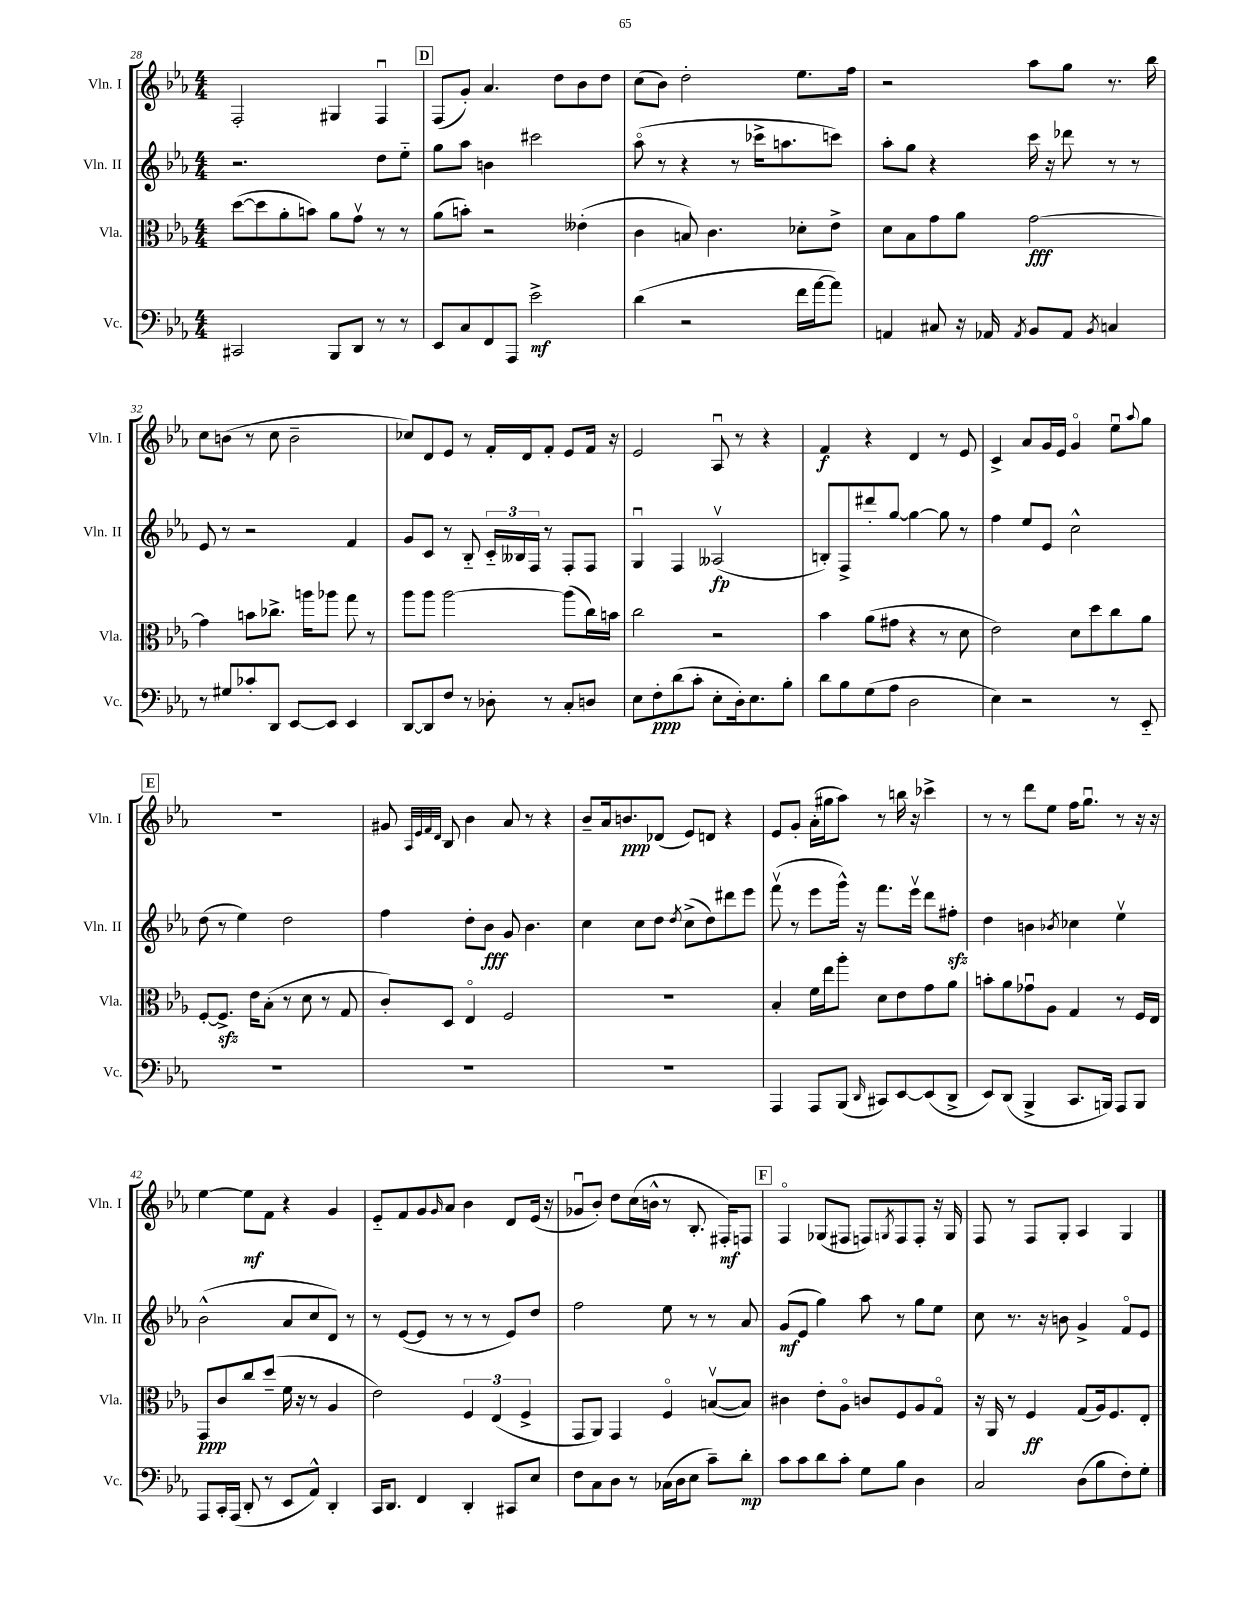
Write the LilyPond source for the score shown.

<<
\new StaffGroup <<
\new Staff = "s0" \with { instrumentName = "Vln. I" shortInstrumentName = "Vln. I" } {
    \clef treble \key ees \major \numericTimeSignature \time 4/4
    f2-. gis4 f4\downbow |
    \mark \markup { \box "D" } f8( g'8-.) aes'4. d''8 bes'8 d''8 |
    c''8( bes'8) d''2-. ees''8. f''16 |
    r2 aes''8 g''8 r8. bes''16 |
    c''8 b'8( r8 c''8 b'2-- |
    ces''8) d'8 ees'8 r8 f'16-. d'16 f'8-. ees'8 f'16 r16 |
    ees'2 aes8\downbow r8 r4 |
    f'4\f r4 d'4 r8 ees'8 |
    c'4-> aes'8 g'16 ees'16 g'4\flageolet ees''8\downbow \appoggiatura { aes''8 } g''8 |
    \mark \markup { \box "E" } R1 |
    gis'8 \grace { aes32 ees'32 f'32 d'32 } bes8 bes'4 aes'8 r8 r4 |
    bes'8-- aes'16 b'8.\ppp des'8( ees'8) d'8 r4 |
    ees'8 g'8-. aes'16-.( gis''16 aes''8) r8 b''16 r16 ces'''4-> |
    r8 r8 d'''8 ees''8 f''16 g''8.\downbow r8 r16 r16 |
    ees''4~ ees''8\mf f'8 r4 g'4 |
    ees'8-_ f'8 g'8 \grace { g'16 } aes'8 bes'4 d'8 ees'16( r16 |
    ges'8\downbow bes'8-.) d''8 c''16( b'16-^ r8 bes8.-. fis16-.\mf) f8 |
    \mark \markup { \box "F" } f4\flageolet ges8( fis8 f8) \acciaccatura { g8 } f8 f8-. r16 g16 |
    f8 r8 f8 g8-. aes4 g4 \bar "|." |
}
\new Staff = "s1" \with { instrumentName = "Vln. II" shortInstrumentName = "Vln. II" } {
    \clef treble \key ees \major \numericTimeSignature \time 4/4
    r2. d''8 ees''8-_ |
    \mark \markup { \box "D" } g''8 aes''8 b'4 cis'''2 |
    aes''8\flageolet( r8 r4 r8 ces'''16-> a''8. c'''8) |
    aes''8-. g''8 r4 c'''16 r16 des'''8 r8 r8 |
    ees'8 r8 r2 f'4 |
    g'8 c'8 r8 bes8-_ \tuplet 3/2 { c'16-_ beses16 f16 } r8 f8-. f8 |
    g4\downbow f4 aeses2\upbow\fp( |
    b8-.) f8-> dis'''8-. g''8~ g''4~ g''8 r8 |
    f''4 ees''8 ees'8 c''2-^ |
    \mark \markup { \box "E" } d''8( r8 ees''4) d''2 |
    f''4 d''8-. bes'8\fff g'8 bes'4. |
    c''4 c''8 d''8 \acciaccatura { d''8 } c''8->( d''8) dis'''8 ees'''8 |
    f'''8\upbow( r8 ees'''8 g'''16-^) r16 f'''8. ees'''16\upbow d'''8 fis''8-.\sfz |
    d''4 b'4 \acciaccatura { bes'8 } ces''4 ees''4\upbow |
    bes'2-^( aes'8 c''8 d'8) r8 |
    r8 ees'8~( ees'8 r8 r8 r8 ees'8) d''8 |
    f''2 ees''8 r8 r8 aes'8 |
    \mark \markup { \box "F" } g'8\mf( ees'8 g''4) aes''8 r8 g''8 ees''8 |
    c''8 r8. r16 b'8 g'4-> f'8\flageolet ees'8 \bar "|." |
}
\new Staff = "s2" \with { instrumentName = "Vla." shortInstrumentName = "Vla." } {
    \clef alto \key ees \major \numericTimeSignature \time 4/4
    d''8~( d''8 aes'8-. b'8) aes'8 g'8\upbow r8 r8 |
    \mark \markup { \box "D" } aes'8( b'8-.) r2 eeses'4-.( |
    c'4 b8) c'4. des'8-. ees'8-> |
    d'8 bes8 g'8 aes'8 g'2~\fff |
    g'4 b'8 ces''8.-> a''16 aes''8 g''8 r8 |
    aes''8 aes''8 aes''2~ aes''8( c''16) b'16 |
    c''2 r2 |
    bes'4 aes'8( gis'8 r4 r8 d'8 |
    ees'2) d'8 d''8 c''8 aes'8 |
    \mark \markup { \box "E" } f8~-. f8.->\sfz ees'16 bes8-.( r8 d'8 r8 g8 |
    c'8-.) d8 ees4\flageolet f2 |
    R1 |
    bes4-. f'16 ees''16 aes''8-. d'8 ees'8 g'8 aes'8 |
    b'8-. aes'8 ges'8\downbow aes8 g4 r8 f16 ees16 |
    g,8\ppp c'8 c''8 d''8--( f'16 r16 r8 aes4 |
    ees'2) \tuplet 3/2 { f4 ees4( f4-> } |
    g,8 aes,8) g,4 f4\flageolet b8~\upbow( b8) |
    \mark \markup { \box "F" } cis'4 ees'8-. aes8\flageolet c'8 f8 aes8 g8\flageolet |
    r16 aes,16 r8 f4\ff g8( aes16) f8. ees8-. \bar "|." |
}
\new Staff = "s3" \with { instrumentName = "Vc." shortInstrumentName = "Vc." } {
    \clef bass \key ees \major \numericTimeSignature \time 4/4
    cis,2 bes,,8 d,8 r8 r8 |
    \mark \markup { \box "D" } ees,8 c8 f,8 aes,,8 ees'2->\mf |
    d'4( r2 f'16 aes'16~ aes'8) |
    a,4 cis8 r16 aes,16 \acciaccatura { aes,8 } bes,8 aes,8 \acciaccatura { bes,8 } c4 |
    r8 gis8 ces'8-. d,8 ees,8~ ees,8 ees,4 |
    d,8~ d,8 f8 r8 des8-. r8 c8-. d8 |
    ees8 f8-.\ppp d'8( c'8-. ees8-. d16-.) ees8. bes8-. |
    d'8 bes8 g8( aes8 d2 |
    ees4) r2 r8 ees,8-_ |
    \mark \markup { \box "E" } R1 |
    R1 |
    R1 |
    aes,,4 aes,,8 bes,,8( \grace { d,16 } cis,8) ees,8~ ees,8( d,8-> |
    ees,8) d,8( bes,,4-> c,8. b,,16) aes,,8 b,,8 |
    aes,,8 c,16-. aes,,16( d,8-. r8 ees,8 aes,8-^) d,4-. |
    c,16 d,8. f,4 d,4-. cis,8 ees8 |
    f8 c8 d8 r8 ces16( d16 ees8 c'8--) d'8-.\mp |
    \mark \markup { \box "F" } c'8 c'8 d'8 c'8-. g8 bes8 d4 |
    c2 d8( bes8 f8-.) g8-. \bar "|." |
}
>>
>>
\layout { \context { \Score currentBarNumber = #28 } }
